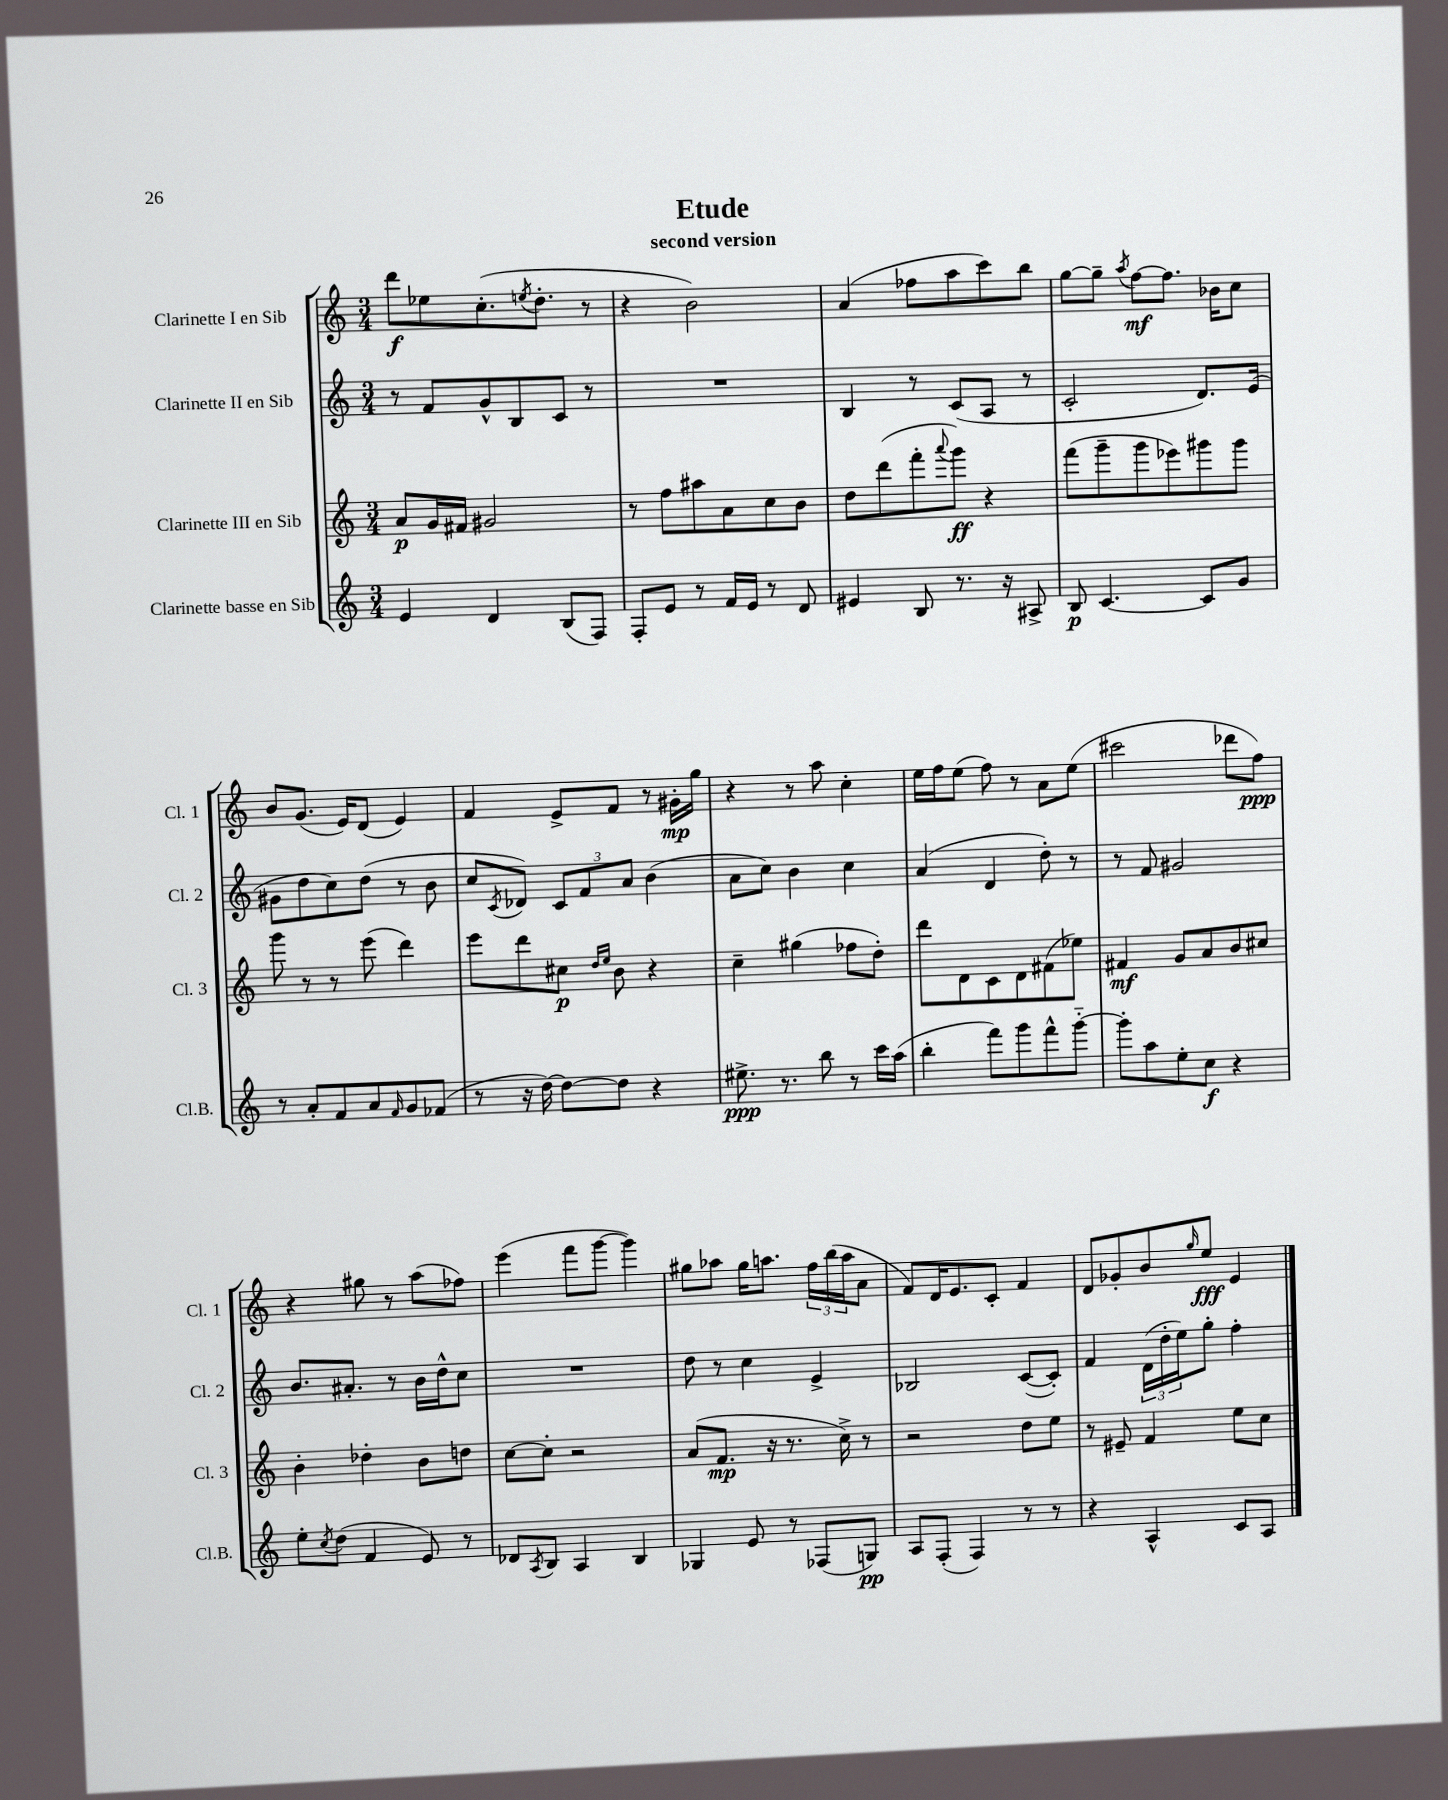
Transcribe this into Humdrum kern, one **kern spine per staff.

**kern	**kern	**kern	**kern
*staff4	*staff3	*staff2	*staff1
*clefG2	*clefG2	*clefG2	*clefG2
*k[]	*k[]	*k[]	*k[]
*M3/4	*M3/4	*M3/4	*M3/4
4e	8a	8r	8ddd
.	16g	8f	8ee-
.	16f#	.	.
4d	2g#	8g^^	(8.cc'
.	.	8B	.
.	.	.	8qee
.	.	.	8.dd'
(8B	.	8c	.
8F)	.	8r	8r
=	=	=	=
8F'	8r	2.r	4r
8e	8ff	.	.
8r	8aa#	.	2b)
16f	8a	.	.
16e	.	.	.
8r	8cc	.	.
8d	8b	.	.
=	=	=	=
4e#	8dd	4B	(4a
.	(8ddd	.	.
8B	8fff'	8r	8ff-
.	8qqaaa	.	.
8.r	8ggg)	(8c	8aa
.	4r	8A	8ccc)
16r	.	.	.
8A#^	.	8r	8bb
=	=	=	=
8B	(8fff	2c'	[8gg
[4.c	8ggg~	.	8gg~]
.	.	.	8qaa
.	8ggg	.	[8ff
.	8eee-)	.	8.ff]
8c]	8ggg#	8.d)	.
.	.	.	16b-
8g	8ggg#	.	8cc
.	.	(16e	.
=	=	=	=
8r	8ggg	8g#	8b
8a'	8r	8dd	(8.g
8f	8r	8cc)	.
.	.	.	16e)
8a	(8eee	(8dd	(8d
16qqf	.	.	.
8g	4ddd)	8r	4e)
(8f-	.	8b	.
=	=	=	=
8r	8eee	8cc	4f
.	.	8qc	.
16r	8ddd	8d-)	.
[16dd)	.	.	.
8dd_	8cc#	12c	8e^
.	.	12f	.
.	16qqdd	.	.
.	16qqee	.	.
8dd]	8b	.	8f
.	.	12a	.
4r	4r	(4b	8r
.	.	.	16g#'
.	.	.	16gg
=	=	=	=
8.ee#^	4cc~	8a	4r
.	.	8cc)	.
8.r	.	.	.
.	(4gg#	4b	8r
8bb	.	.	8aa
8r	8ff-	4cc	4cc'
16ccc	8dd')	.	.
(16aa	.	.	.
=	=	=	=
4bb'	8ddd	(4a	16ee
.	.	.	16ff
.	8d	.	(8ee
8fff)	8c	4d	8ff)
8ggg	8d	.	8r
8fff^^	(8f#	8dd')	8a
[8ggg'~	8ee-)	8r	(8ee
=	=	=	=
8ggg']	4f#	8r	2ccc#
8aa	.	8f	.
8ee'	8g	2g#	.
8cc	8a	.	.
4r	8b	.	8ddd-
.	8cc#	.	8ff)
=	=	=	=
8ee'	4b'	8.b	4r
8qcc	.	.	.
(8dd	.	.	.
.	.	8.a#'	.
4f	4dd-'	.	8gg#
.	.	8r	8r
8e)	8b	16b	(8aa
.	.	16dd^^	.
8r	8dd	8cc	8ff-)
=	=	=	=
8d-	[8cc	2.r	(4eee
8qA	.	.	.
8B	8cc']	.	.
4A	2r	.	8fff
.	.	.	[8ggg
4B	.	.	4ggg])
=	=	=	=
4G-	(8a	8dd	8gg#
.	8.f	8r	8aa-
8e	.	4cc	16gg#
.	16r	.	8.aa
8r	8.r	.	.
(8F-	.	4e^	24ff
.	.	.	(24bb
.	16cc^)	.	.
.	.	.	24aa
8G)	8r	.	8a
=	=	=	=
8A	2r	2B-	8f)
(8F'	.	.	16d
.	.	.	8.e
4F)	.	.	.
.	.	.	8c'
8r	8dd	([8c	4f
8r	8ee	8c'])	.
=	=	=	=
4r	8r	4f	8d
.	8e#~	.	8g-'
4A^^	4f	(24d	8b
.	.	24dd'	.
.	.	24ee)	.
.	.	.	16qqgg
.	.	8gg'	8ee
8c	8ee	4ff'	4e
8A	8cc	.	.
==	==	==	==
*-	*-	*-	*-
